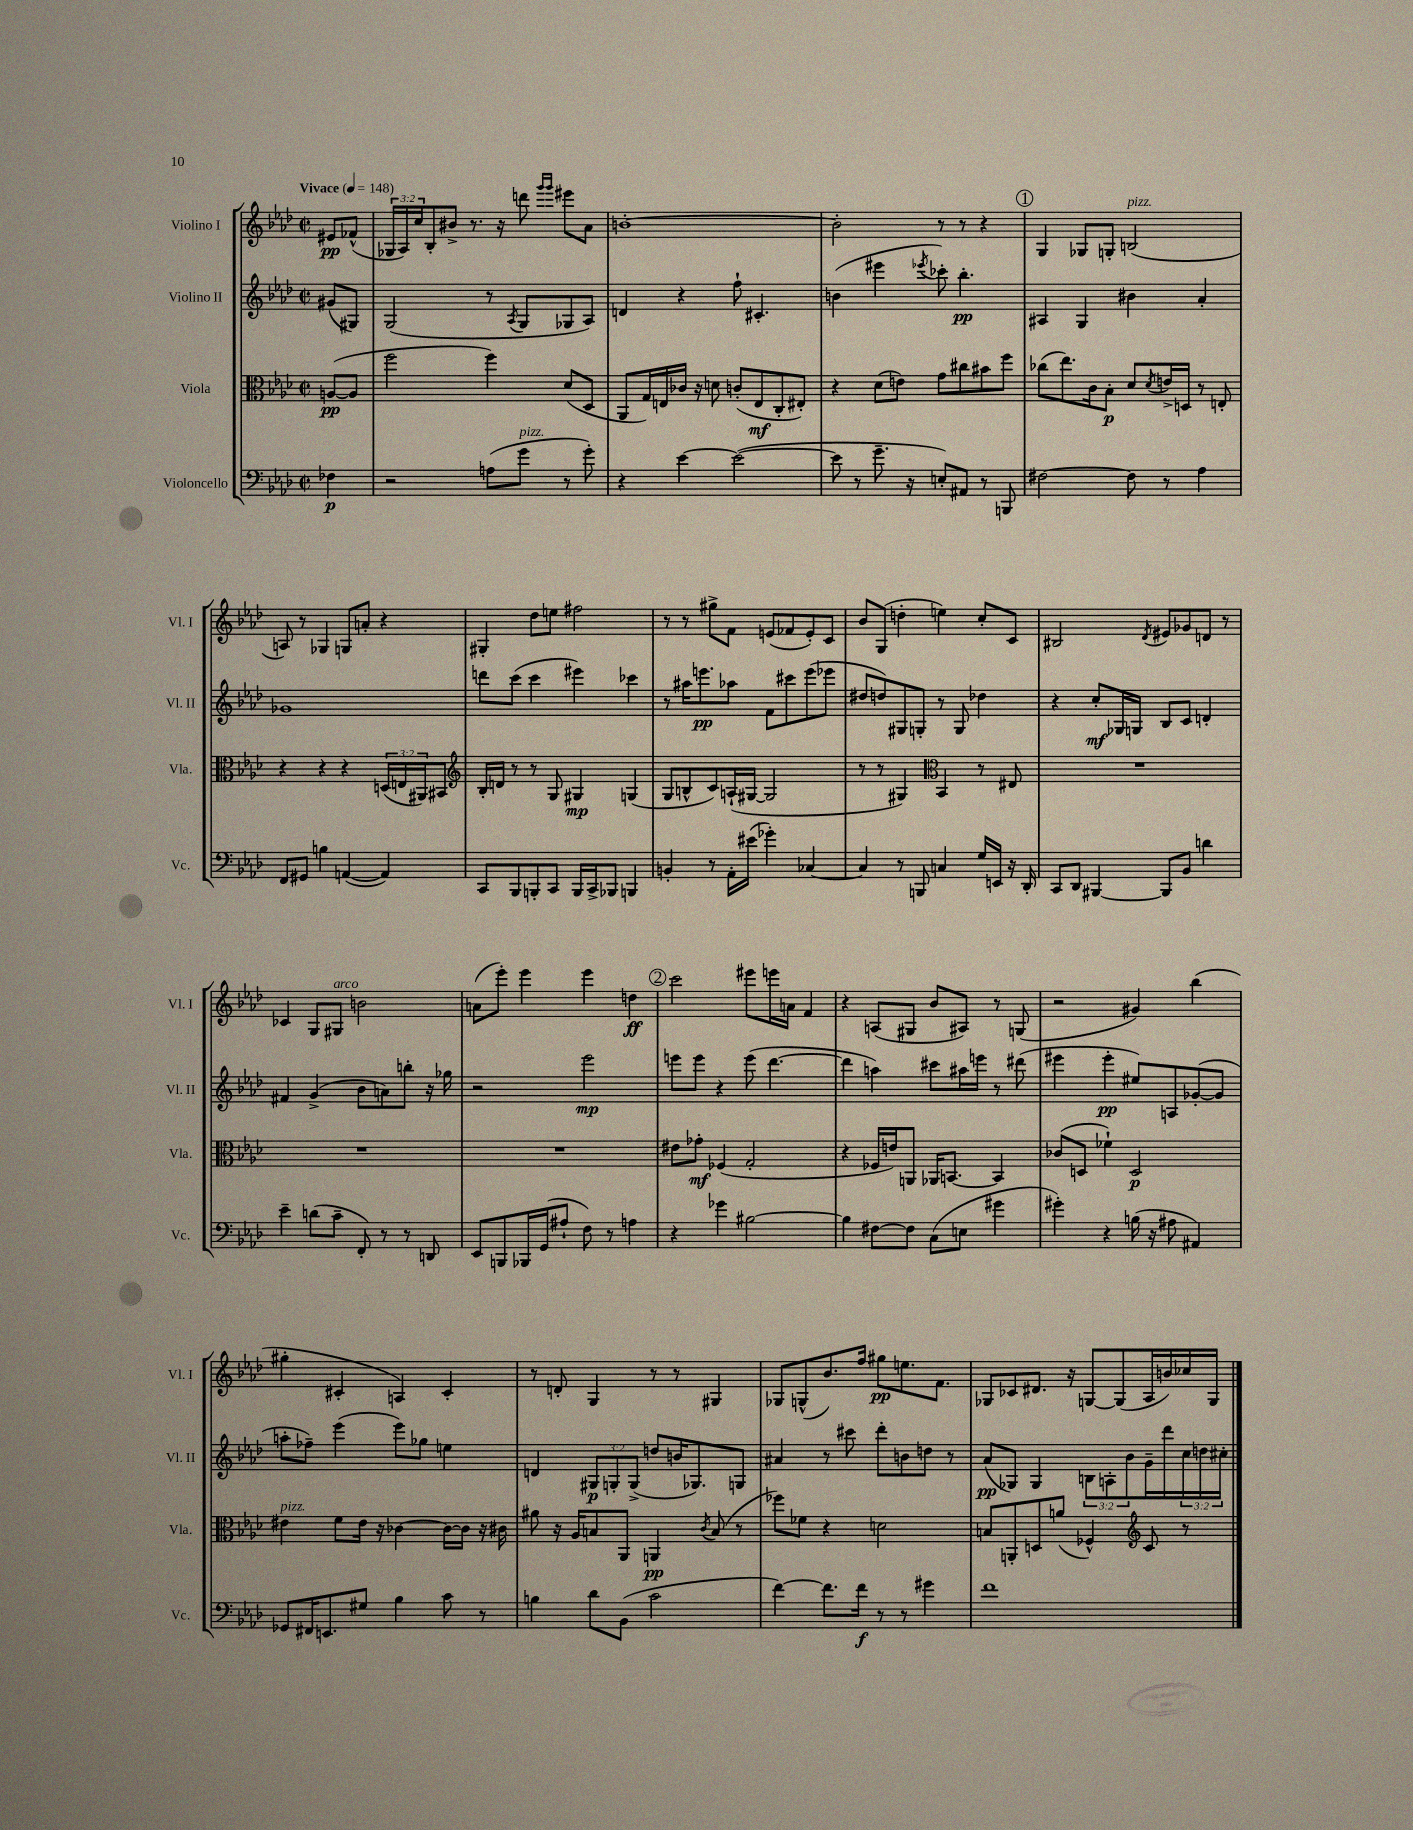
<<
\new StaffGroup <<
\new Staff = "s0" \with { instrumentName = "Violino I" shortInstrumentName = "Vl. I" } {
    \clef treble \key aes \major \defaultTimeSignature \time 2/2 \override Staff.TupletNumber.text = #tuplet-number::calc-fraction-text \partial 4 \tempo "Vivace" 4 = 148
    eis'8\pp fes'8-^( |
    \tuplet 3/2 { ges16 aes16) c''16 } bes8-. bis'8-> r8. r16 d'''8 \grace { g'''16 g'''16 } eis'''8 aes'8 |
    b'1~-. |
    b'2-. r8 r8 r4 |
    \mark \markup { \circle "1" } g4 ges8 g8-. b2^\markup { \italic "pizz." }( |
    a8) r8 ges4 g8 a'8-. r4 |
    gis4-. des''8 e''8 fis''2 |
    r8 r8 gis''8-> f'8 e'8( fes'8 e'8-.) c'8 |
    bes'8 g8( d''4-. e''4) c''8-. c'8 |
    bis2 \acciaccatura { des'8 } eis'8 ges'8 d'8 r8 |
    ces'4 g8 gis8^\markup { \italic "arco" } b'2 |
    a'8( ees'''8-.) ees'''4 ees'''4 d''4\ff |
    \mark \markup { \circle "2" } c'''2 eis'''8 e'''16 a'16 f'4 |
    r4 a8( gis8 bes'8 ais8) r8 g8( |
    r2 gis'4) bes''4( |
    gis''4-. cis'4-. a4) cis'4-. |
    r8 d'8-. g4 r8 r8 gis4 |
    ges8 g8-^( bes'8.) f''16 gis''8\pp e''8. f'8. |
    ges8 ces'8 dis'8. r16 g8~ g8( aes16 b'16) ces''16 g16 \bar "|." |
}
\new Staff = "s1" \with { instrumentName = "Violino II" shortInstrumentName = "Vl. II" } {
    \clef treble \key aes \major \defaultTimeSignature \time 2/2 \override Staff.TupletNumber.text = #tuplet-number::calc-fraction-text \partial 4
    gis'8( gis8) |
    g2( r8 \acciaccatura { aes8 } g8 ges8 aes8) |
    d'4 r4 f''8-! cis'4.-. |
    b'4( eis'''4 \acciaccatura { ees'''8 } ces'''8-.) bes''4.-.\pp |
    \mark \markup { \circle "1" } ais4 g4 bis'4 aes'4-. |
    ges'1 |
    d'''8 c'''8( c'''4 eis'''4) ces'''4 |
    r8 ais''16 e'''8.\pp aes''8 f'8 cis'''8 e'''8( ees'''8 |
    dis''8 d''8) gis8 g8-. r8 g8 des''4 |
    r4 c''8-.\mf ges16 g16 bes8 c'8 d'4-. |
    fis'4 g'4->( bes'8 a'8) b''8-. r16 ges''16 |
    r2 ees'''2\mp |
    \mark \markup { \circle "2" } e'''8 e'''8 r4 e'''8( des'''4.~ |
    des'''4 a''4) cis'''8 ais''16 e'''16 r8 dis'''8( |
    eis'''4 eis'''4-.\pp eis''8) a8 ges'8~-.( ges'8 |
    a''8-. fes''8--) ees'''4( ees'''8) ges''8 e''4 |
    d'4 \tuplet 3/2 { gis8\p g8-. g8->( } d''8 b'16 ges8.) g8 |
    ais'4 r8 cis'''8 des'''8-. b'8 d''8 r8 |
    aes'8\pp( ges8) ges4 \tuplet 3/2 { b8 a8-. bes'8 } g'16-- des'''16 \tuplet 3/2 { c''16 d''16 cis''16-. } \bar "|." |
}
\new Staff = "s2" \with { instrumentName = "Viola" shortInstrumentName = "Vla." } {
    \clef alto \key aes \major \defaultTimeSignature \time 2/2 \override Staff.TupletNumber.text = #tuplet-number::calc-fraction-text \partial 4
    a8~\pp( a8 |
    f''2 f''4) des'8( des8 |
    aes,8 g16) e16 ces'16 r16 d'8 c'8-.( e8\mf c8-. eis8-.) |
    r4 des'8( e'8) g'8 cis''8 bis'8 f''8 |
    \mark \markup { \circle "1" } ces''8( ees''8.) c'16 bes8-.\p des'8 \acciaccatura { des'8 } e'16-> d16 r8 e8-. |
    r4 r4 r4 \tuplet 3/2 { d16( e16 ais,16) } bis,8 |
    \clef treble bes16-. d'16 r8 r8 g8 gis4\mp g4( |
    g8 b8-^ c'8) a16-!( gis16~ gis2 |
    r8 r8 gis4) \clef alto bes,4 r8 eis8 |
    R1 |
    R1 |
    R1 |
    \mark \markup { \circle "2" } eis'8 ges'8-.\mf fes4( g2-. |
    r4 fes16 e'16) a,8 aes,16 b,8.~ b,4 |
    ces'8( d8 fes'4-!) d2\p |
    eis'4^\markup { \italic "pizz." } f'8 eis'16 r16 ces'4~ ces'16~ ces'16 r16 cis'16 |
    ais'8 r16 aes16 b8 aes,8 a,4\pp \acciaccatura { c'8 } b8( r8 |
    fes''8) fes'8 r4 d'2 |
    b8 a,8-. d8 a'8( fes4-^) \clef treble c'8 r8 \bar "|." |
}
\new Staff = "s3" \with { instrumentName = "Violoncello" shortInstrumentName = "Vc." } {
    \clef bass \key aes \major \defaultTimeSignature \time 2/2 \partial 4
    fes4\p |
    r2 a8( g'8^\markup { \italic "pizz." } r8 g'8-.) |
    r4 ees'4~ ees'2~( |
    ees'8 r8 g'8.-- r16 e8-.) ais,8 r8 b,,8 |
    \mark \markup { \circle "1" } fis2~ fis8 r8 aes4 |
    f,8 gis,8 b4 a,4~( a,4) |
    c,8 bes,,8 b,,8-. c,8 b,,16 c,16-> bes,,8 b,,4 |
    b,4-. r8 aes,16-. eis'16( ges'4-.) ces4~ |
    ces4 r8 b,,8 c4 g16 e,16 r16 des,16-. |
    c,8 des,8 bis,,4~ bis,,8 bes,8 d'4 |
    ees'4-- d'8( c'8-- f,8-.) r8 r8 d,8 |
    ees,8 b,,8 bes,,16 g,16( ais8-! f8) r8 a4 |
    \mark \markup { \circle "2" } r4 ges'4 bis2~ |
    bis4 fis8~ fis8 c8( e8 gis'4 |
    gis'4-.) r4 b16( r16 ais8 ais,4) |
    ges,8 fis,16 e,8. gis8 bes4 c'8 r8 |
    b4 des'8 bes,8( c'2 |
    f'4~) f'8. f'16\f r8 r8 gis'4 |
    f'1 \bar "|." |
}
>>
>>
\layout { \context { \Score \remove "Bar_number_engraver" } }
